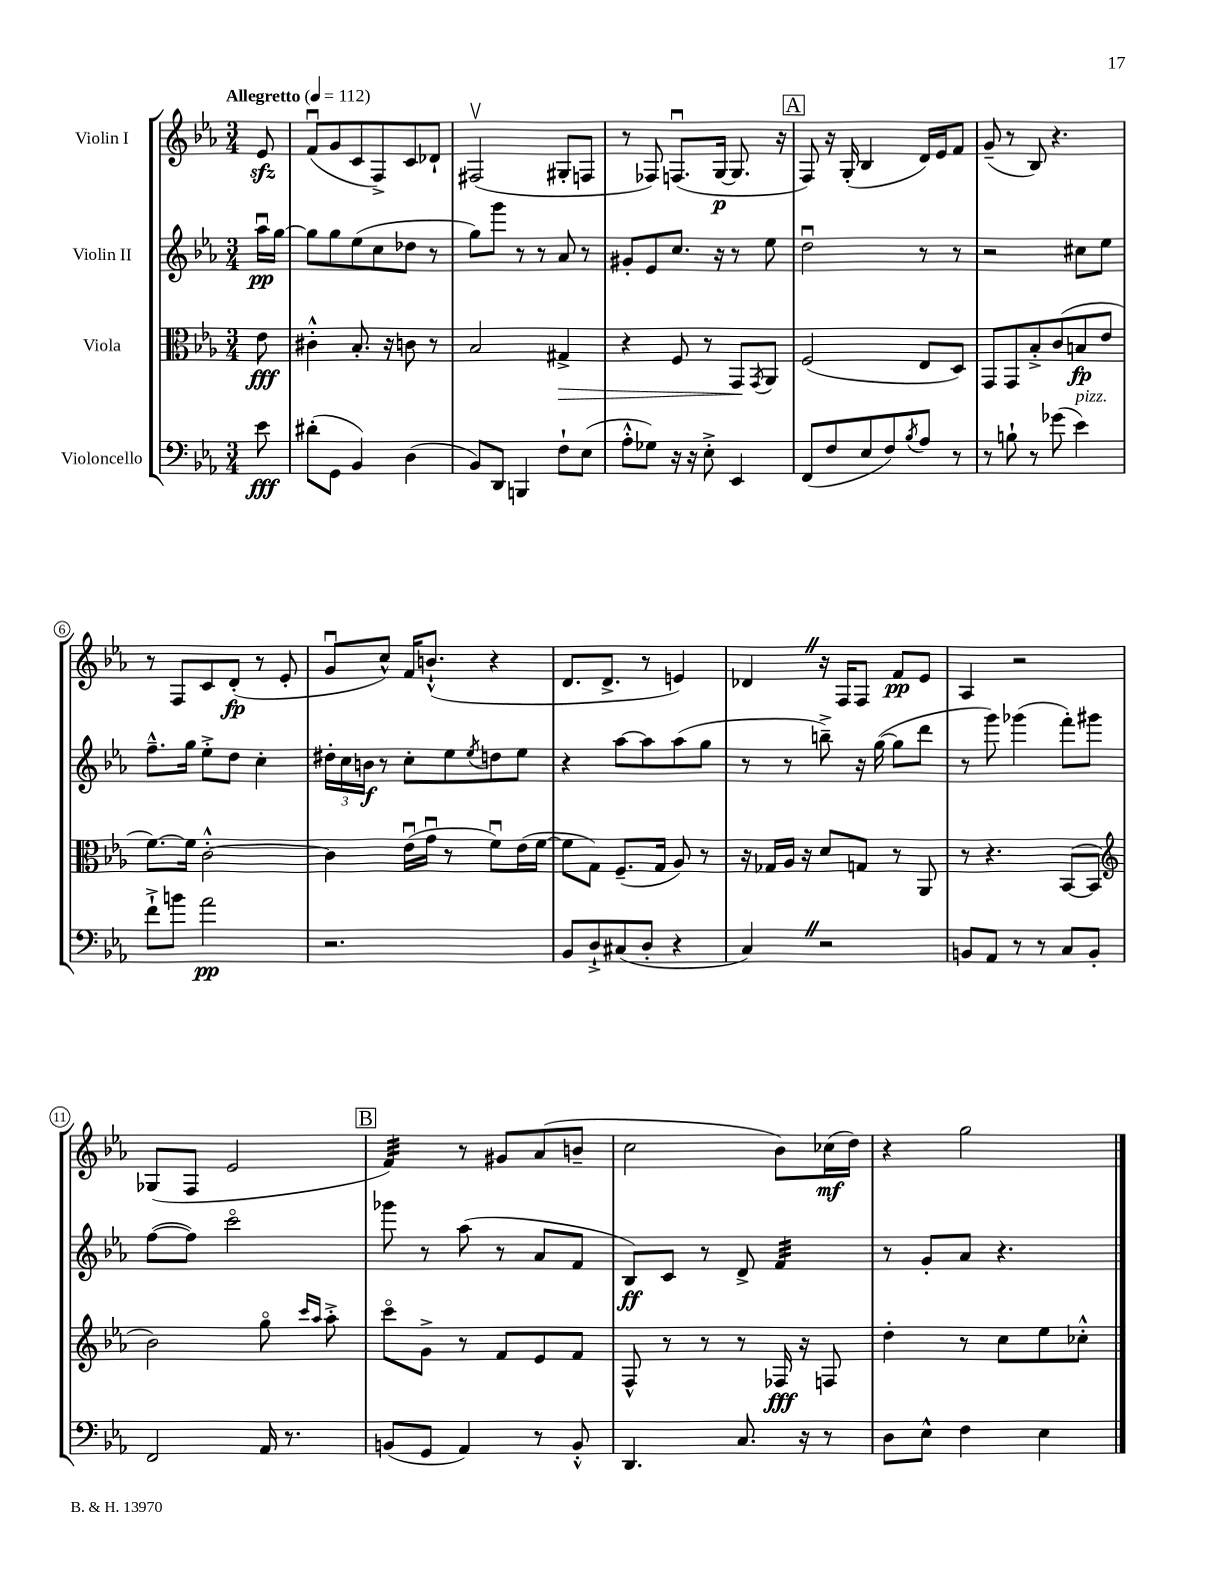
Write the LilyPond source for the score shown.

<<
\new StaffGroup <<
\new Staff = "s0" \with { instrumentName = "Violin I" } {
    \clef treble \key ees \major \numericTimeSignature \time 3/4 \partial 8 \tempo "Allegretto" 4 = 112
    ees'8\sfz |
    f'8\downbow( g'8 c'8 f8->) c'8 des'8-! |
    fis2\upbow( gis8-. f8 |
    r8 fes8) f8.\downbow( g16~\p g8. r16 |
    \mark \markup { \box "A" } f8) r16 g16-.( bes4 d'16) ees'16 f'8 |
    g'8--( r8 bes8) r4. |
    r8 f8 c'8 d'8-.\fp( r8 ees'8-. |
    g'8\downbow c''8-^) f'16 b'8.-!-^( r4 |
    d'8. d'8.-> r8 e'4) |
    des'4 \once \override BreathingSign.text = \markup { \musicglyph "scripts.caesura.straight" } \breathe r16 f16 f8 f'8\pp ees'8 |
    aes4 r2 |
    ges8( f8 ees'2 |
    \mark \markup { \box "B" } f'4:32) r8 gis'8 aes'8( b'8-- |
    c''2 bes'8) ces''16\mf( d''16) |
    r4 g''2 \bar "|." |
}
\new Staff = "s1" \with { instrumentName = "Violin II" } {
    \clef treble \key ees \major \numericTimeSignature \time 3/4 \partial 8
    aes''16\downbow\pp g''16~ |
    g''8 g''8 ees''8( c''8 des''8 r8 |
    g''8) g'''8 r8 r8 aes'8 r8 |
    gis'8-. ees'8 c''8. r16 r8 ees''8 |
    \mark \markup { \box "A" } d''2\downbow r8 r8 |
    r2 cis''8 ees''8 |
    f''8.---^ g''16 ees''8-.-> d''8 c''4-. |
    \tuplet 3/2 { dis''16-. c''16 b'16\f } r8 c''8-. ees''8 \acciaccatura { ees''8 } d''8 ees''8 |
    r4 aes''8~ aes''8 aes''8( g''8 |
    r8 r8 b''8--->) r16 g''16~( g''8 d'''8 |
    r8 g'''8) ges'''4( f'''8-.) gis'''8 |
    f''8~( f''8) c'''2\flageolet |
    \mark \markup { \box "B" } ges'''8 r8 aes''8( r8 aes'8 f'8 |
    bes8\ff) c'8 r8 d'8-> f'4:32 |
    r8 g'8-. aes'8 r4. \bar "|." |
}
\new Staff = "s2" \with { instrumentName = "Viola" } {
    \clef alto \key ees \major \numericTimeSignature \time 3/4 \partial 8
    ees'8\fff |
    cis'4-.-^ bes8.-. r16 c'8 r8 |
    bes2 gis4->\> |
    r4 f8 r8 g,8\! \acciaccatura { g,8 } aes,8 |
    \mark \markup { \box "A" } f2( ees8 d8) |
    g,8 g,8 bes8-.-> c'8( b8\fp ees'8 |
    f'8.~) f'16 c'2~-.-^ |
    c'4 ees'16\downbow( g'16\downbow r8 f'8\downbow) ees'16( f'16~ |
    f'8 g8) f8.--( g16 aes8) r8 |
    r16 ges16 aes16 r16 d'8 g8 r8 aes,8 |
    r8 r4. bes,8~( bes,8 |
    \clef treble bes'2) g''8\flageolet \grace { c'''16 aes''16 } aes''8-.-> |
    \mark \markup { \box "B" } c'''8\flageolet g'8-> r8 f'8 ees'8 f'8 |
    f8-^ r8 r8 r8 fes16\fff r16 f8 |
    d''4-. r8 c''8 ees''8 ces''8-.-^ \bar "|." |
}
\new Staff = "s3" \with { instrumentName = "Violoncello" } {
    \clef bass \key ees \major \numericTimeSignature \time 3/4 \partial 8
    ees'8\fff |
    dis'8-.( g,8 bes,4) d4( |
    bes,8) d,8 b,,4 f8-! ees8( |
    aes8-.-^ ges8) r16 r16 ees8-.-> ees,4 |
    \mark \markup { \box "A" } f,8( f8 ees8 f8) \acciaccatura { bes8 } aes8 r8 |
    r8 b8-! r8 ges'8( ees'4^\markup { \italic "pizz." }) |
    f'8-!-> b'8 aes'2\pp |
    r2. |
    bes,8 d8-!-> cis8( d8-. r4 |
    c4) \once \override BreathingSign.text = \markup { \musicglyph "scripts.caesura.straight" } \breathe r2 |
    b,8 aes,8 r8 r8 c8 b,8-. |
    f,2 aes,16 r8. |
    \mark \markup { \box "B" } b,8( g,8 aes,4) r8 b,8-.-^ |
    d,4. c8. r16 r8 |
    d8 ees8-^ f4 ees4 \bar "|." |
}
>>
>>
\layout { \context { \Score \override BarNumber.stencil = #(make-stencil-circler 0.1 0.3 ly:text-interface::print) } }
